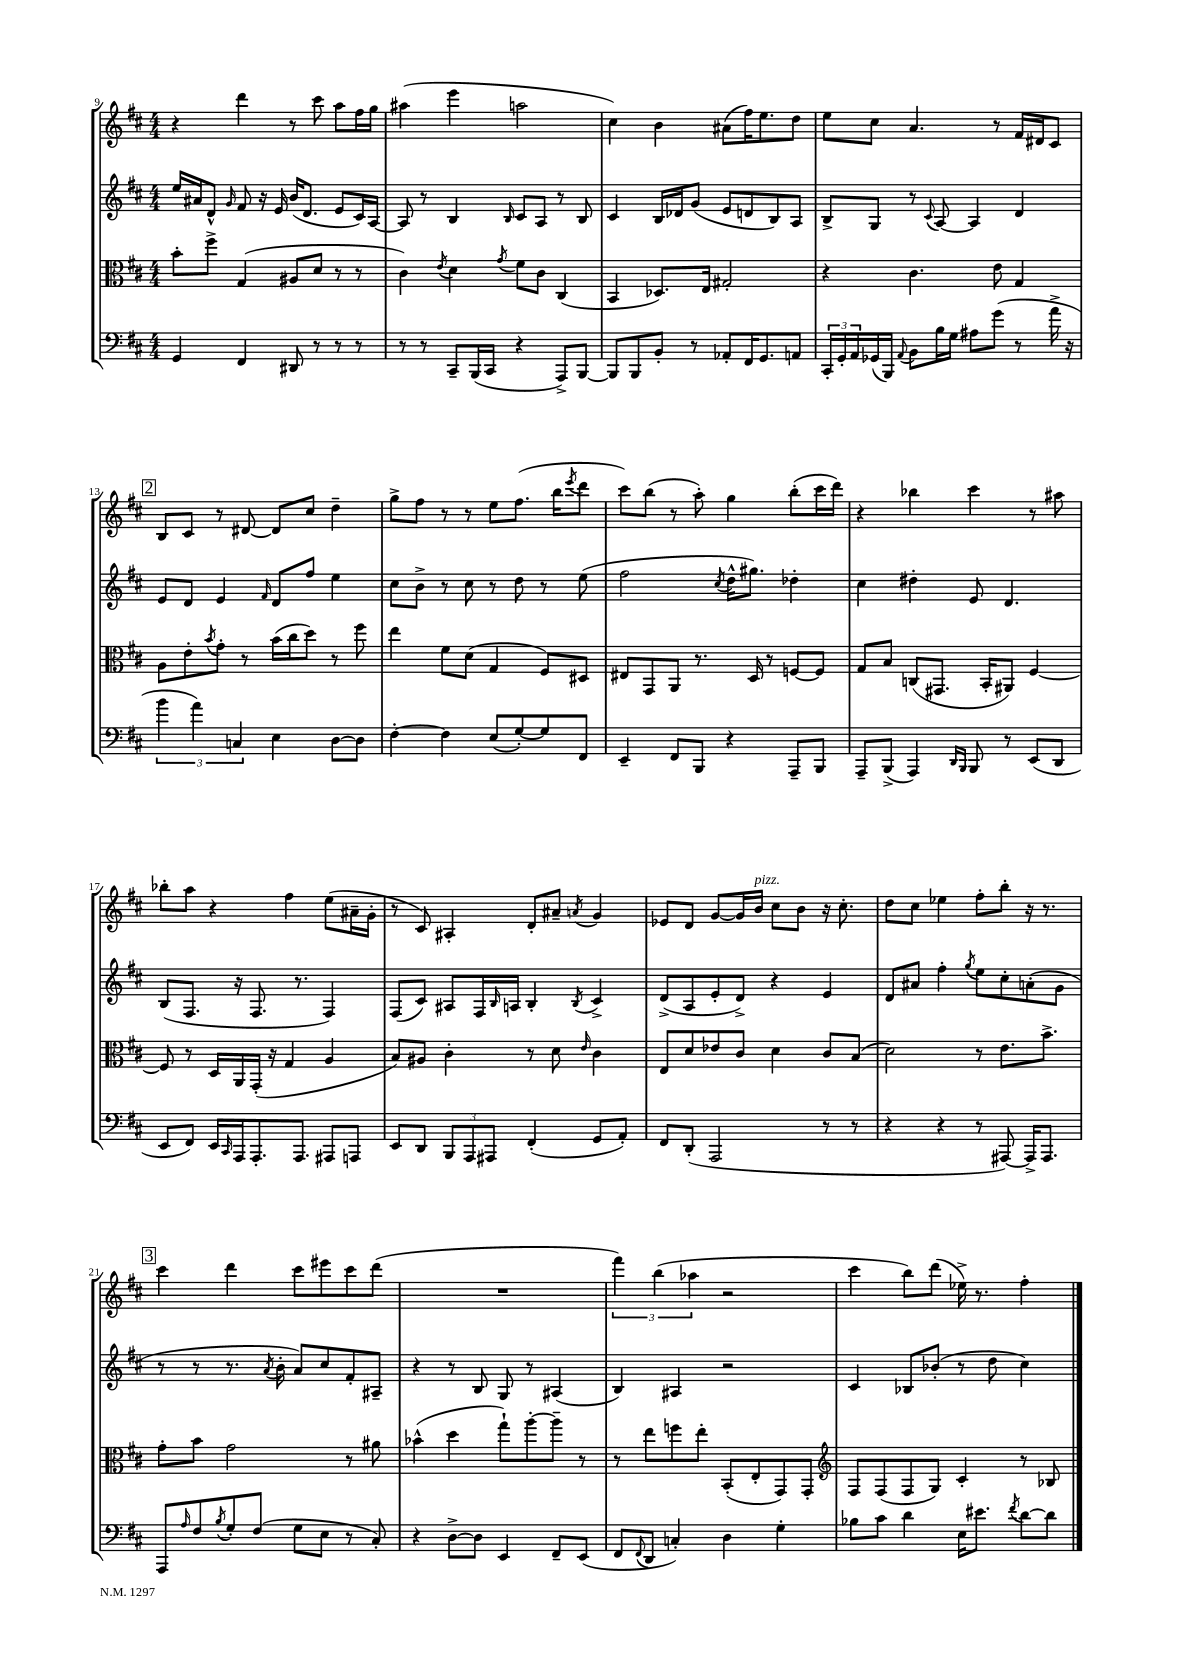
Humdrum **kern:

**kern	**kern	**kern	**kern
*part4	*part3	*part2	*part1
*staff4	*staff3	*staff2	*staff1
*clefF4	*clefC3	*clefG2	*clefG2
*k[f#c#]	*k[f#c#]	*k[f#c#]	*k[f#c#]
*M4/4	*M4/4	*M4/4	*M4/4
=9	=9	=9	=9
4GG/	8b'\L	16ee/LL	4r
.	.	16a#X/J	.
.	8ff#^\J	8d^^/J	.
.	.	16qqg/	.
4FF#/	(4G/	8f#/	4ddd\
.	.	16r	.
.	.	16e/	.
8DD#X/	8A#X/L	(16b/KL	8r
.	.	8.d/J	.
8r	8d/J	.	8ccc#\
8r	8r	8e/L	8aa\L
8r	8r	16c#/L)	16ff#\L
.	.	[16A/JJ	16gg\JJ
=10	=10	=10	=10
8r	4c#\)	8A/]	(4aa#X\
8r	.	8r	.
.	8qe/	.	.
8CC#~/L	4d\	4B/	4eee\
(16BBB/L	.	.	.
16CC#/JJ	.	.	.
.	8qg/	16qqB/	.
4r	8f#\L	8c#/L	2aan\
.	8c#\J	8A/J	.
8AAA^/L)	(4C#/	8r	.
[8BBB/J	.	8B/	.
=11	=11	=11	=11
8BBB/L]	4BB/	4c#/	4cc#\)
8BBB/	.	.	.
8BB'/J	8.D-X/L)	16B/LL	4b\
.	.	16d-X/J	.
8r	.	(8g/J	.
.	16E/Jk	.	.
8AA-X'/L	2G#X'/	8e/L	(8a#X\L
16FF#/K	.	8dn/	16ff#\K)
8.GG/	.	.	8.ee\
.	.	8B/)	.
8AAn/J	.	8A/J	8dd\J
=12	=12	=12	=12
24CC#'/LL	4r	8B^/L	8ee\L
24GG'/	.	.	.
24AA/	.	.	.
(16GG-X/	.	8G/J	8cc#\J
16BBB/JJ)	.	.	.
8qqAA/	.	.	.
8BB\L	4.c#\	8r	4.a/
.	.	8qqc#/	.
16B\L	.	[8A/	.
16G\JJ	.	.	.
8A#X\L	.	4A/]	.
(8g\J	8e\	.	8r
8r	4G/	4d/	16f#/LL
.	.	.	16d#X/J
16a^\	.	.	8c#/J
16r	.	.	.
!!LO:LB:g=z
!!LO:REH:place=s1:t=2
=13	=13	=13	=13
6b\	8A\L	8e/L	8B/L
.	8e'\	8d/J	8c#/J
6a\)	.	.	.
.	8qb/	.	.
.	8g'\J	4e/	8r
6Cn/	.	.	.
.	8r	.	[8d#X/
.	.	16qqf#/	.
4E\	(16b\LL	8d/L	8d#/L]
.	16cc#\J	.	.
.	8dd\J)	8ff#/J	8cc#/J
[8D\L	8r	4ee\	4dd~\
8D\J]	8ff#\	.	.
=14	=14	=14	=14
[4F#'\	4ee\	8cc#\L	8gg^\L
.	.	8b^\J	8ff#\J
4F#\]	8f#\L	8r	8r
.	(8d\J	8cc#\	8r
(8E/L	4G/	8r	8ee\L
[8G'/)	.	8dd\	(8.ff#\J
8G/]	8F#/L)	8r	.
.	.	.	16bb\KL
.	.	.	8qeee/
8FF#/J	8D#X/J	(8ee\	8ddd\J
=15	=15	=15	=15
4EE~/	8E#X/L	2ff#\	8ccc#\L)
.	8GG/	.	(8bb\J
8FF#/L	8AA/J	.	8r
8BBB/J	8.r	.	8aa'\)
.	.	8qcc#/	.
4r	.	16dd^^\KL	4gg\
.	16D/	8.gg#X\J)	.
.	8r	.	.
8AAA~/L	[8Fn/L	4dd-X'\	(8bb'\L
8BBB/J	8F/J]	.	16ccc#\L
.	.	.	16ddd\JJ)
=16	=16	=16	=16
8AAA~/L	8G/L	4cc#\	4r
(8BBB^/J	8B/J	.	.
4AAA/)	(8Cn/L	4dd#X'\	4bb-X\
.	8.GG#X/J	.	.
16qqDD/LL	.	.	.
16qqBBB/JJ	.	.	.
8BBB/	.	8e/	4ccc#\
.	16BB'/KL	.	.
8r	8AA#X/J)	4.d/	.
(8EE/L	[4F#/	.	8r
8DD/J	.	.	8aa#X\
!!LO:LB:g=z
=17	=17	=17	=17
8EE/L	8F#/]	(8B/L	8bb-X'\L
8FF#/J)	8r	8.F#/J	8aa\J
16EE/LL	16D/LL	.	4r
16qqCC#/	.	.	.
16AAA/J	16AA/	16r	.
8.AAA'/	(16GG'/JJ	8.F#/	.
.	16r	.	.
.	4G/	.	4ff#\
8.AAA/J	.	8.r	.
8AAA#X/L	4A/	4F#/)	(8ee\L
8AAAn/J	.	.	16a#X~\L
.	.	.	16g'\JJ
=18	=18	=18	=18
8EE/L	8B/L)	(8F#/L	8r
8DD/J	8A#X/J	8c#/J)	8c#/)
12BBB/L	4c#'\	8A#X/L	4A#X'/
12AAA/	.	.	.
.	.	16F#/L	.
12AAA#X/J	.	.	.
.	.	16qqB/	.
.	.	16An/JJ	.
(4FF#'/	8r	4B'/	8d'/L
.	8d\	.	8a#X~/J
.	16qqe/	8qB/	8qan/
8GG/L	4c#\	4c#^/	4g/
8AA'/J)	.	.	.
=19	=19	=19	=19
8FF#/L	8E/L	(8d^/L	8e-X/L
(8DD'/J	8d/	8A/	8d/J
2AAA/	8e-X/	8e'/	[8g/L
.	8c#/J	8d^/J)	16g/L]
!	!	!	!LO:TX:a:i:t=pizz.
.	.	.	16b/JJ
.	4d\	4r	8cc#\L
.	.	.	8b\J
8r	8c#/L	4e/	16r
.	.	.	8.cc#'\
8r	(8B/J	.	.
=20	=20	=20	=20
4r	2d\)	8d/L	8dd\L
.	.	8a#X/J	8cc#\J
4r	.	4ff#'\	4ee-X\
.	.	8qgg/	.
8r	8r	8ee\L	8ff#'\L
[8AAA#X/)	8.e\L	8cc#'\	8bb'\J
16AAA#^/KL]	.	(8an'\	16r
8.AAA#/J	8.b^\J	.	8.r
.	.	8g\J	.
!!LO:LB:g=z
!!LO:REH:place=s1:t=3
=21	=21	=21	=21
8AAA/L	8g'\L	8r	4ccc#\
16qqA/	.	.	.
8F#/	8b\J	8r	.
8qB/	.	.	.
8G'/	2g\	8.r	4ddd\
(8F#/J	.	.	.
.	.	8qa/	.
.	.	16b'\	.
8G\L	.	8a/L)	8ccc#\L
8E\J	.	8cc#/	8eee#X\
8r	8r	8f#'/	8ccc#\
8C#'/)	8a#X\	8A#X~/J	(8ddd\J
=22	=22	=22	=22
4r	(4b-X^^\	4r	1r
[8D^\L	4dd\	8r	.
8D\J]	.	8B/	.
4EE/	8gg`\L)	8G/	.
.	[8aa'\	8r	.
8FF#~/L	8aa~\J]	(4A#X/	.
(8EE/J	8r	.	.
=23	=23	=23	=23
8FF#/L	8r	4B/)	6fff#\)
8qqFF#/	.	.	.
8DD/J	8ee\L	.	.
.	.	.	(6bb\
4Cn'/)	8ffn\	4A#X/	.
.	.	.	6aa-X\
.	8ee'\J	.	.
4D\	(8BB'/L	2r	2r
.	8E'/	.	.
4G'\	8GG/)	.	.
.	8GG'/J	.	.
=24	=24	=24	=24
*	*clefG2	*	*
8B-X\L	8F#/L	4c#/	4ccc#\
8c#\J	(8F#/	.	.
4d\	8F#/	8B-X/L	8bb\L)
.	8G/J)	(8b-X'/J	(8ddd\J
16E\KL	4c#'/	8r	16ee-X^\)
8.e#X\J	.	.	8.r
.	.	8dd\	.
8qf#/	.	.	.
[8d\L	8r	4cc#\)	4ff#'\
8d\J]	8B-X/	.	.
==	==	==	==
*-	*-	*-	*-
